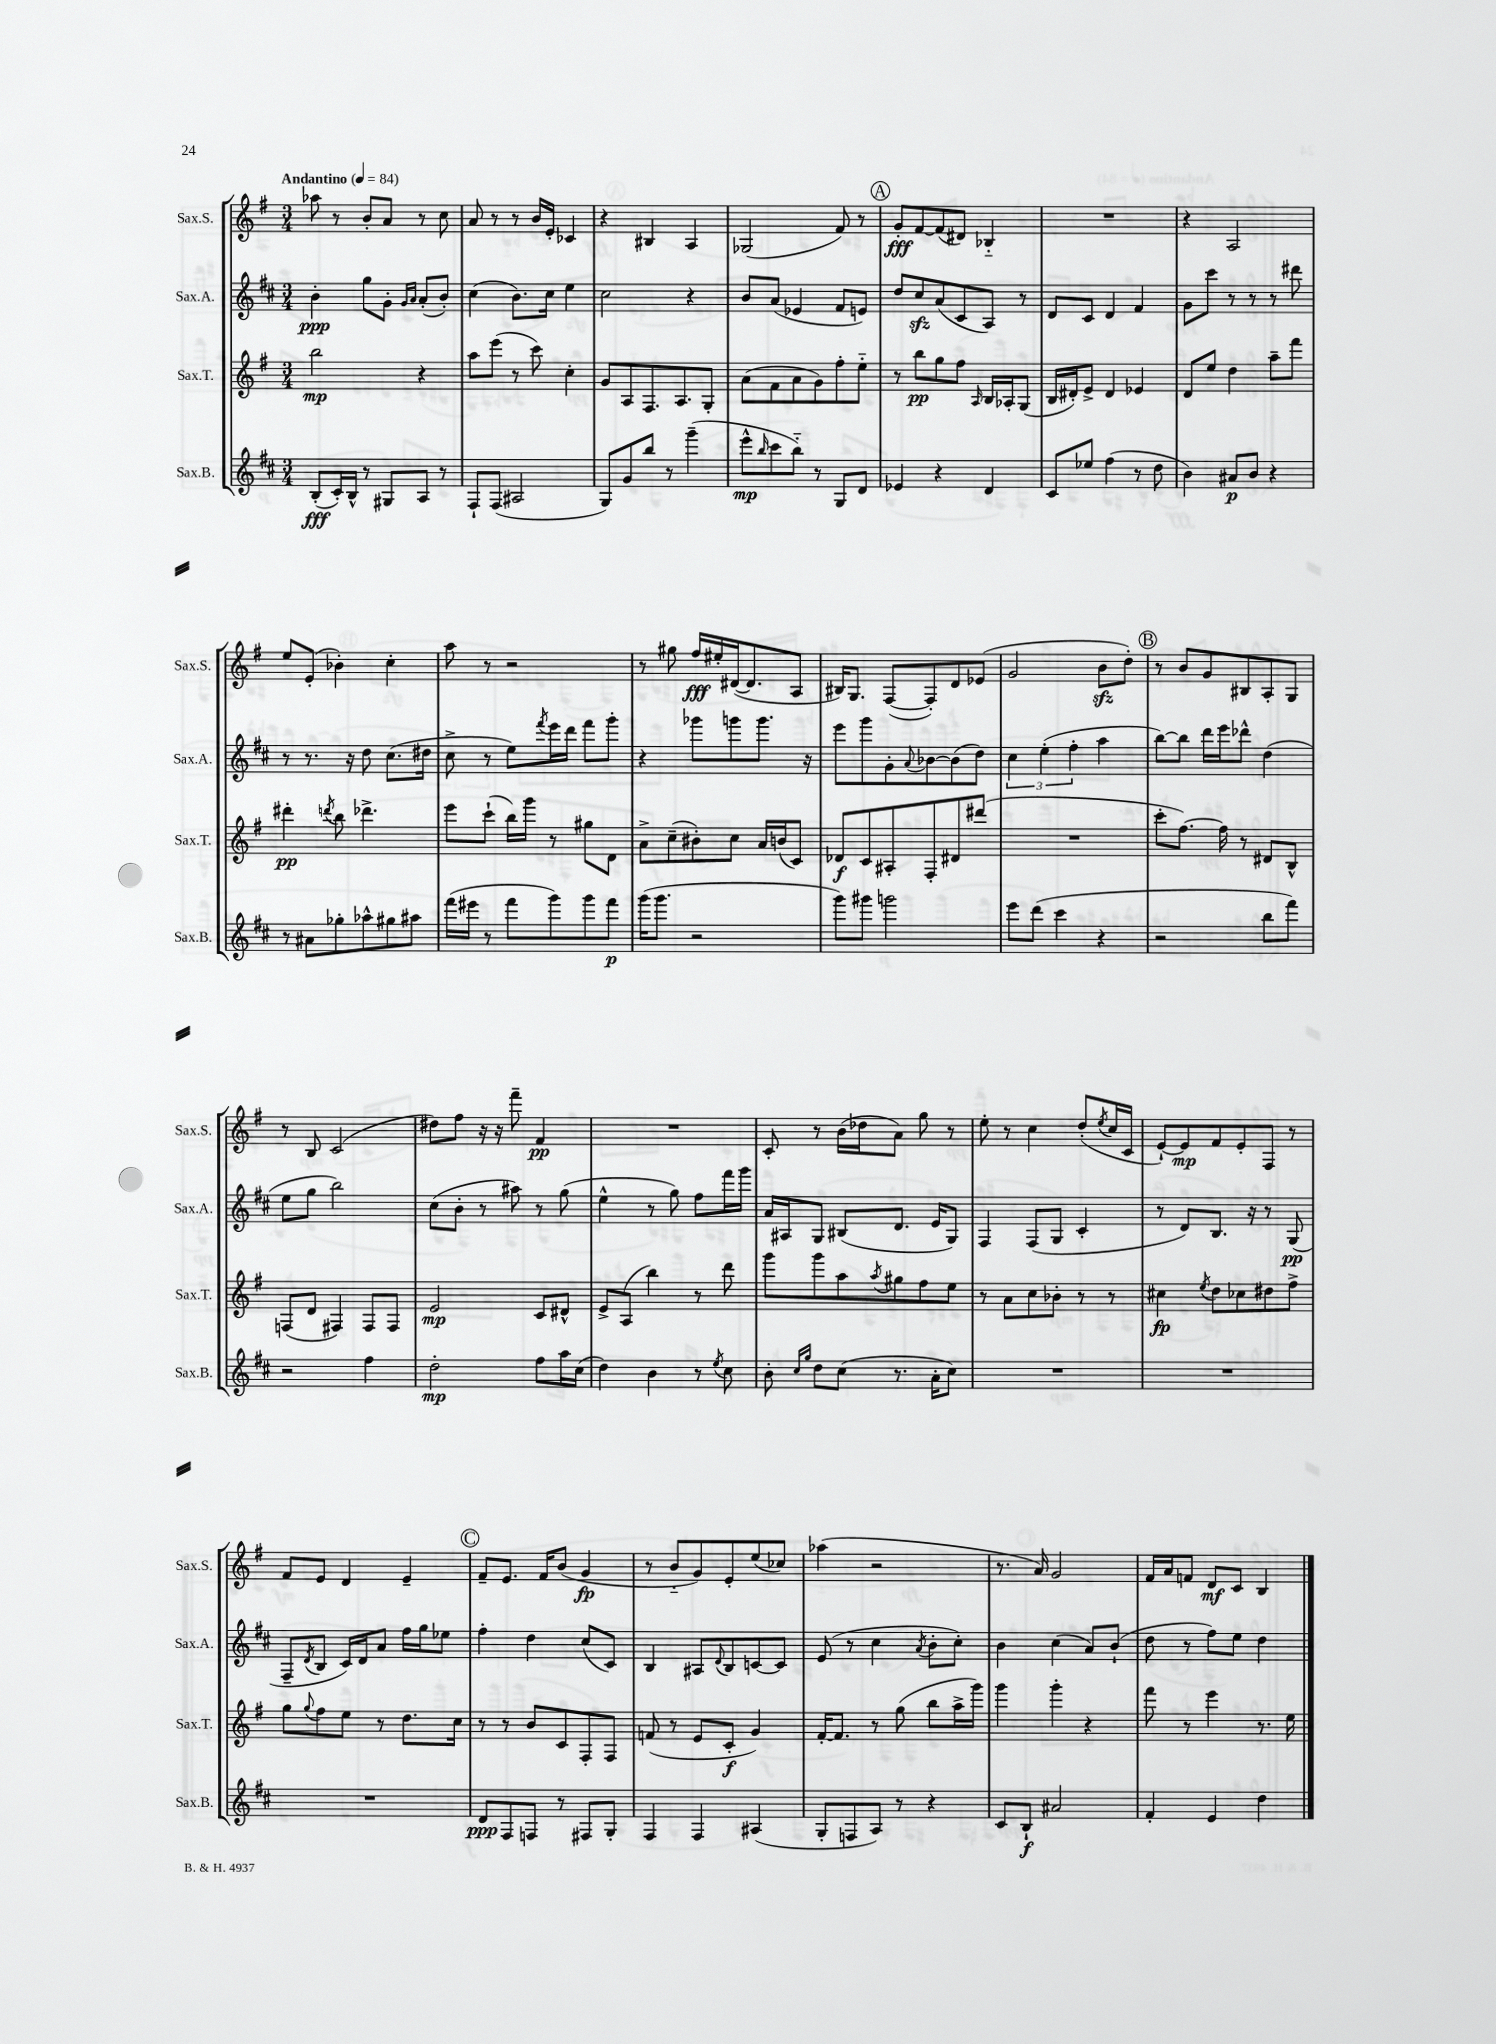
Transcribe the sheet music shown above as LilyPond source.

<<
\new StaffGroup <<
\new Staff = "s0" \with { instrumentName = "Sax.S." shortInstrumentName = "Sax.S." } {
    \clef treble \key g \major \numericTimeSignature \time 3/4 \tempo "Andantino" 4 = 84
    aes''8 r8 b'8-. a'8 r8 c''8 |
    a'8 r8 r8 b'16 e'16-. ces'4 |
    r4 bis4 a4 |
    ges2( fis'8) r8 |
    \mark \markup { \circle "A" } g'8-.\fff fis'8~ fis'8( dis'8) bes4-_ |
    R2. |
    r4 a2 |
    e''8 e'8-.( bes'4-.) c''4-. |
    a''8 r8 r2 |
    r8 gis''8 fis''16\fff eis''16-. dis'16~( dis'8. a8 |
    bis16) g8. fis8~( fis8-.) d'8 ees'8( |
    g'2 b'8\sfz d''8-.) |
    \mark \markup { \circle "B" } r8 b'8 g'8 bis8 a8-. g8 |
    r8 b8 c'2( |
    dis''8) fis''8 r16 r16 fis'''8-- fis'4\pp |
    R2. |
    c'8-. r8 b'16( des''16 a'8) g''8 r8 |
    e''8-. r8 c''4 d''8-.( \acciaccatura { e''8 } c''16 c'16 |
    e'8~-!) e'8\mp fis'8 e'8-. fis8 r8 |
    fis'8 e'8 d'4 e'4-- |
    \mark \markup { \circle "C" } fis'8-- e'8. fis'16 b'8( g'4\fp |
    r8 b'8-_ g'8) e'8-. e''8( ces''8) |
    aes''4( r2 |
    r8. a'16) g'2 |
    fis'16 a'16 f'8 d'8\mf c'8 b4 \bar "|." |
}
\new Staff = "s1" \with { instrumentName = "Sax.A." shortInstrumentName = "Sax.A." } {
    \clef treble \key d \major \numericTimeSignature \time 3/4
    b'4-.\ppp g''8 g'8-. \grace { g'16 a'16 } a'8-.( b'8-.) |
    cis''4( b'8.) cis''16 e''4 |
    cis''2 r4 |
    b'8 a'8( ees'4 fis'8 e'8) |
    \mark \markup { \circle "A" } d''8 cis''8\sfz a'8( cis'8 a8) r8 |
    d'8 cis'8 d'4 fis'4 |
    g'8 cis'''8 r8 r8 r8 dis'''8 |
    r8 r8. r16 d''8 cis''8.( dis''16 |
    cis''8-> r8 e''8) \acciaccatura { fis'''8 } e'''16 d'''16 fis'''8 g'''8-. |
    r4 ges'''8 g'''8 g'''8. r16 |
    e'''8 g'''8 g'8-. \appoggiatura { a'8 } bes'8~ bes'8( d''8) |
    \tuplet 3/2 { cis''4 e''4-.( fis''4-. } a''4 |
    \mark \markup { \circle "B" } b''8~) b''8 d'''16 e'''16 des'''8-^ d''4( |
    e''8 g''8 b''2) |
    cis''8( b'8-. r8 ais''8) r8 g''8( |
    e''4-^ r8 g''8) fis''8 fis'''16 g'''16 |
    a'16 ais16 g8 bis8( d'8. e'16 g8) |
    fis4 fis8( g8 cis'4-. |
    r8 d'8) b8. r16 r8 g8\pp( |
    fis8-- \acciaccatura { d'8 } b8 cis'16) d'16 a'8 fis''16 g''16 ees''8 |
    \mark \markup { \circle "C" } fis''4-. d''4 cis''8( cis'8) |
    b4 ais8 \appoggiatura { d'8 } b8 c'8~ c'8 |
    e'8( r8 cis''4 \acciaccatura { a'8 } b'8-. cis''8-.) |
    b'4 cis''4( a'8) b'8-!( |
    d''8 r8 fis''8) e''8 d''4 \bar "|." |
}
\new Staff = "s2" \with { instrumentName = "Sax.T." shortInstrumentName = "Sax.T." } {
    \clef treble \key g \major \numericTimeSignature \time 3/4
    b''2\mp r4 |
    a''8 e'''8( r8 c'''8) c''4-. |
    g'8 a8 fis8. a8. g8-. |
    a'8( fis'8 a'8 g'8) fis''8-. e''8-_ |
    \mark \markup { \circle "A" } r8 b''8\pp g''8 fis''8 \grace { a16 } b16 aes16-. g8( |
    b16 dis'16-.) e'8-> dis'4 ees'4 |
    d'8 e''8 d''4 a''8-- fis'''8 |
    dis'''4-.\pp \acciaccatura { d'''8 } b''8 des'''4.-> |
    e'''8 c'''8-!( b''16) g'''16 r8 gis''8 d'8 |
    a'8-> c''8--( bis'8-.) c''8 a'16 b'16( c'8) |
    des'8\f c'8 ais8-. fis8-. dis'8 dis'''8( |
    R2. |
    \mark \markup { \circle "B" } c'''8-. fis''8.~) fis''16 r8 dis'8 b8-^ |
    f8( d'8 fis4) fis8 fis8 |
    e'2\mp c'8 dis'8-^ |
    e'8-> a8( b''4) r8 d'''8 |
    g'''8 g'''8 a''8 \acciaccatura { a''8 } gis''8 fis''8 e''8 |
    r8 a'8 c''8 bes'8-. r8 r8 |
    cis''4\fp \acciaccatura { e''8 } d''8 ces''8 dis''8 fis''8-> |
    g''8 \appoggiatura { g''8 } fis''8 e''8 r8 d''8. c''16 |
    \mark \markup { \circle "C" } r8 r8 b'8 c'8 fis8-. fis8 |
    f'8( r8 e'8 c'8-.\f g'4) |
    fis'16~-. fis'8. r8 g''8( b''8 a''16-> g'''16) |
    g'''4 g'''4-. r4 |
    fis'''8 r8 e'''4 r8. e''16 \bar "|." |
}
\new Staff = "s3" \with { instrumentName = "Sax.B." shortInstrumentName = "Sax.B." } {
    \clef treble \key d \major \numericTimeSignature \time 3/4
    b8-.\fff( cis'16-.) b16-^ r8 gis8 a8 r8 |
    fis8-! fis8( ais2 |
    g8) g'8 b''8 r8 g'''4--( |
    e'''8-^\mp \grace { b''16 } cis'''8 b''8-_) r8 g8 d'8 |
    \mark \markup { \circle "A" } ees'4 r4 d'4 |
    cis'8 ees''8 fis''4( r8 d''8 |
    b'4) ais'8\p b'8 r4 |
    r8 ais'8 ges''8-. aes''8-^ gis''8 ais''8 |
    fis'''16( eis'''16 r8 fis'''8 g'''8) g'''8 fis'''8\p |
    g'''16( g'''8. r2 |
    g'''8) gis'''8 g'''2 |
    e'''8 d'''8( cis'''4 r4 |
    \mark \markup { \circle "B" } r2 b''8 fis'''8) |
    r2 fis''4 |
    d''2-.\mp fis''8 a''16 cis''16( |
    d''4) b'4 r8 \acciaccatura { e''8 } cis''8 |
    b'8-. \grace { cis''16 g''16 } d''8 cis''8( r8. a'16-. cis''8) |
    R2. |
    R2. |
    R2. |
    \mark \markup { \circle "C" } d'8\ppp fis8 f8 r8 fis8 g8-. |
    fis4 fis4 ais4( |
    g8-. f8 a8) r8 r4 |
    cis'8 b8-!\f ais'2 |
    fis'4-. e'4 d''4 \bar "|." |
}
>>
>>
\layout { \context { \Score \remove "Bar_number_engraver" } }
